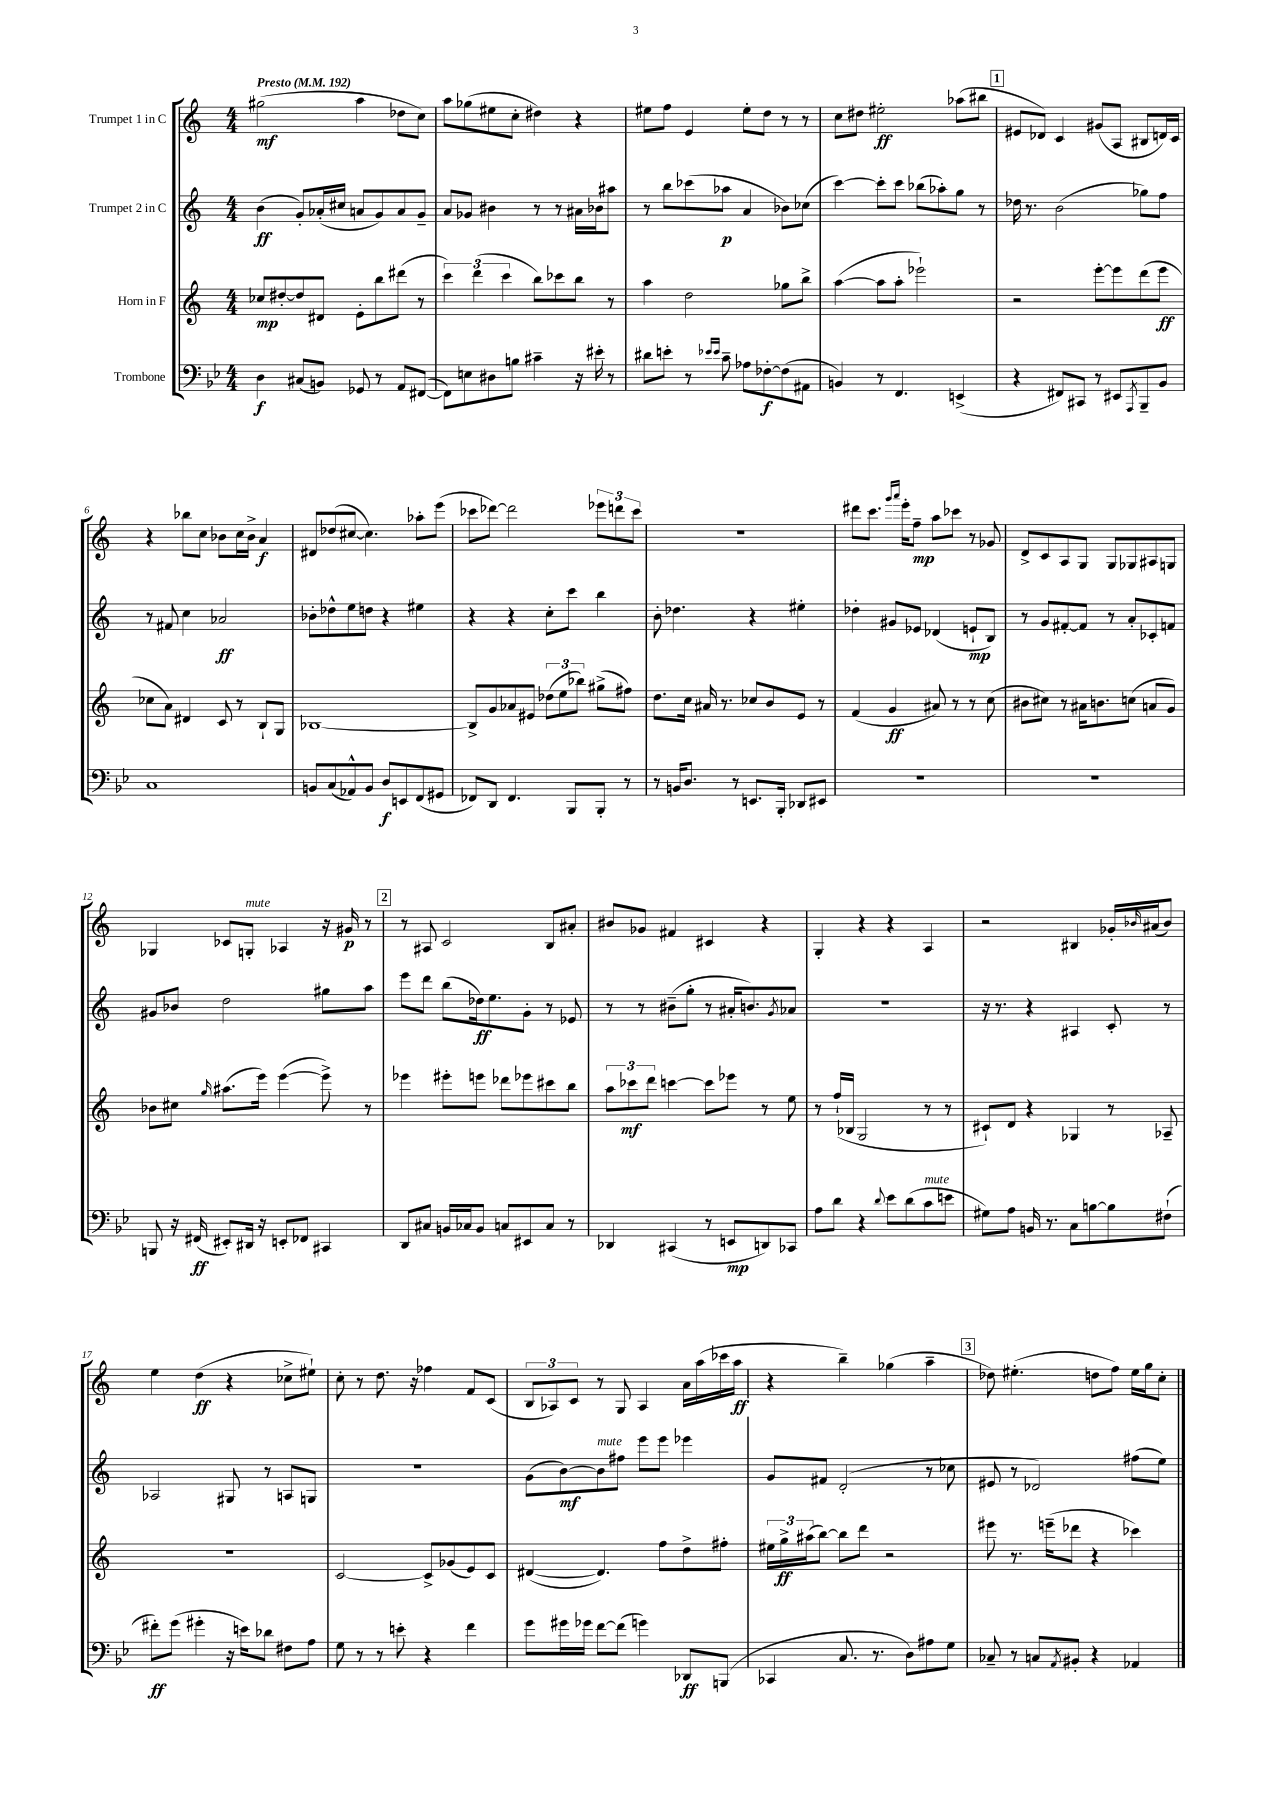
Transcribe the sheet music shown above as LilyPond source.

<<
\new StaffGroup <<
\new Staff = "s0" \with { instrumentName = "Trumpet 1 in C" } {
    \clef treble \key c \major \numericTimeSignature \time 4/4 \tempo "Presto" 4 = 192
    gis''2\mf( a''4 des''8 c''8) |
    a''8 ges''8( eis''8 c''8-. dis''4) r4 |
    eis''8 f''8 e'4 eis''8-. d''8 r8 r8 |
    c''8 dis''8 eis''2-.\ff aes''8( bis''8 |
    \mark \markup { \box "1" } eis'8 des'8) c'4 gis'8( a8 bis8 d'16) c'16 |
    r4 bes''8 c''8 bes'8 c''16 bes'16-> a'4\f |
    dis'8 des''8( cis''8~ cis''4.) aes''8-. e'''8( |
    ces'''8 des'''8~) des'''2 \tuplet 3/2 { ees'''8 d'''8 ces'''8 } |
    r1 |
    dis'''8 c'''8. \grace { g'''16 a'''16 } e'''16-. f''8--\mp a''8 ces'''8 r8 ges'8 |
    d'8-> c'8 a8 g8 g8 ges8 ais8 g8 |
    ges4 ces'8 g8-.^\markup { \italic "mute" } aes4 r16 gis'16\p r8 |
    \mark \markup { \box "2" } r8 ais8 c'2 b8 ais'8-. |
    bis'8 ges'8 fis'4 cis'4 r4 |
    g4-. r4 r4 a4 |
    r2 bis4 ges'16-. \grace { bes'16 } ais'16( bes'8) |
    e''4 d''4\ff( r4 ces''8-> eis''8-!) |
    c''8-. r8 d''8. r16 fes''4 f'8 c'8( |
    \tuplet 3/2 { b8 aes8) c'8 } r8 g8 aes4 a'16 a''16( ces'''16 a''16\ff |
    r4 b''4--) ges''4( a''4-- |
    \mark \markup { \box "3" } des''8) eis''4.-.( d''8 f''8) eis''16 g''16 c''8-. \bar "|." |
}
\new Staff = "s1" \with { instrumentName = "Trumpet 2 in C" } {
    \clef treble \key c \major \numericTimeSignature \time 4/4
    b'4\ff( g'8-.) aes'16-.( cis''16 a'8 g'8) a'8 g'8-- |
    a'8 ges'8 bis'4 r8 r8 ais'16 bes'16 ais''8 |
    r8 b''8 ces'''8( aes''8\p a'4 bes'8) ces''8( |
    c'''4~) c'''8-. c'''8 bes''8( aes''8-.) g''8 r8 |
    \mark \markup { \box "1" } des''16 r8. b'2( ges''8) f''8 |
    r8 fis'8 c''4 aes'2\ff |
    bes'8-. des''8-^ e''8 d''8 r4 eis''4 |
    r4 r4 c''8-. c'''8 b''4 |
    b'8-. des''4. r4 eis''4-. |
    des''4-. gis'8 ees'8 des'4( e'8-!\mp b8) |
    r8 g'8 fis'8~-. fis'8 r8 a'8-. ces'8-. f'8 |
    gis'8 bes'8 d''2 gis''8 a''8 |
    \mark \markup { \box "2" } e'''8 d'''8 b''8( des''16\ff) e''8. g'8-. r8 ees'8 |
    r8 r8 bis'8--( g''8-. r8 ais'16-. b'8.) \acciaccatura { g'8 } aes'8 |
    R1 |
    r16 r8. r4 ais4 c'8-. r8 |
    aes2 gis8 r8 a8 g8 |
    R1 |
    g'8( b'8~\mf) b'8^\markup { \italic "mute" } fis''8 e'''8 e'''8 ees'''4 |
    g'8 fis'8 d'2-.( r8 ces''8 |
    \mark \markup { \box "3" } eis'8 r8 des'2) fis''8( e''8) \bar "|." |
}
\new Staff = "s2" \with { instrumentName = "Horn in F" } {
    \clef treble \key c \major \numericTimeSignature \time 4/4
    ces''8\mp dis''8~-. dis''8 dis'8 e'8-. b''8 dis'''8( r8 |
    \tuplet 3/2 { c'''4) d'''4( c'''4 } b''8) ces'''8 b''8 r8 |
    a''4 d''2 ges''8 b''8-> |
    a''4~( a''8 a''8-. ees'''2-!) |
    \mark \markup { \box "1" } r2 e'''8~-. e'''8 d'''8( e'''8\ff |
    ces''8 a'8) dis'4 c'8 r8 b8-! g8 |
    bes1~ |
    bes8-> g'8 aes'8 eis'8 \tuplet 3/2 { des''8( e''8 bes''8) } gis''8->( fis''8) |
    d''8. c''16 ais'16 r8. ces''8 b'8 e'8 r8 |
    f'4( g'4\ff ais'8) r8 r8 c''8( |
    bis'8 cis''8) r8 ais'16 b'8. c''8( a'8 g'8) |
    bes'8 cis''8 \grace { g''16 } ais''8.( e'''16) e'''4~( e'''8->) r8 |
    \mark \markup { \box "2" } ees'''4 eis'''8-. e'''8 des'''8 ees'''8 cis'''8 b''8 |
    \tuplet 3/2 { a''8 ces'''8\mf d'''8 } c'''4~ c'''8 ees'''8 r8 e''8 |
    r8 f''16-!( bes16 g2 r8 r8 |
    cis'8-!) d'8 r4 ges4 r8 aes8-- |
    R1 |
    c'2~ c'8-> ges'8( e'8) c'8 |
    dis'4~( dis'4.) f''8 d''8-> fis''8-. |
    \tuplet 3/2 { eis''16 g''16->\ff ais''16( } b''8~) b''8 d'''8 r2 |
    \mark \markup { \box "3" } eis'''8 r8. e'''16--( des'''8 r4 ces'''4) \bar "|." |
}
\new Staff = "s3" \with { instrumentName = "Trombone" } {
    \clef bass \key bes \major \numericTimeSignature \time 4/4
    d4\f cis8( b,8) ges,8 r8 a,8 fis,8~( |
    fis,8) e8 dis8 b8 cis'4-- r16 eis'16-. r8 |
    dis'8 e'8-. r8 \grace { ees'16 ees'16 } c'8-- aes8 fes8~-.\f fes8( ais,8 |
    b,4) r8 f,4. e,4->( |
    \mark \markup { \box "1" } r4 fis,8) cis,8 r8 eis,8 \acciaccatura { a,,8 } bes,,8-- bes,8 |
    c1 |
    b,8 c8( aes,8-^) b,8 d8\f e,8 f,8( gis,8 |
    fes,8) d,8 fes,4. bes,,8 bes,,8-. r8 |
    r8 b,16 d8. r8 e,8. bes,,16-. des,8 eis,8 |
    R1 |
    R1 |
    b,,8 r16 fis,16\ff( eis,8-.) dis,16 r16 e,8-. fes,8 cis,4 |
    \mark \markup { \box "2" } d,8 cis8 b,16 ces16 b,8 c8 eis,8 c8 r8 |
    des,4 cis,4( r8 e,8\mp d,8) ces,8 |
    a8 d'8 r4 \appoggiatura { d'8 } ees'8 d'8( c'8^\markup { \italic "mute" } e'8 |
    gis8) a8 b,16 r8. c8 b8~ b8 fis8-!( |
    fis'8-.\ff) g'8( gis'4-. r16 e'16) des'8 fis8 a8 |
    g8 r8 r8 e'8-. r4 f'4 |
    g'8 gis'16 ges'16 f'8~ f'8( g'4) des,8\ff b,,8( |
    ces,4 c8. r8. d8) ais8 g8 |
    \mark \markup { \box "3" } ces8-- r8 c8 \acciaccatura { a,8 } bis,8-. r4 aes,4 \bar "|." |
}
>>
>>
